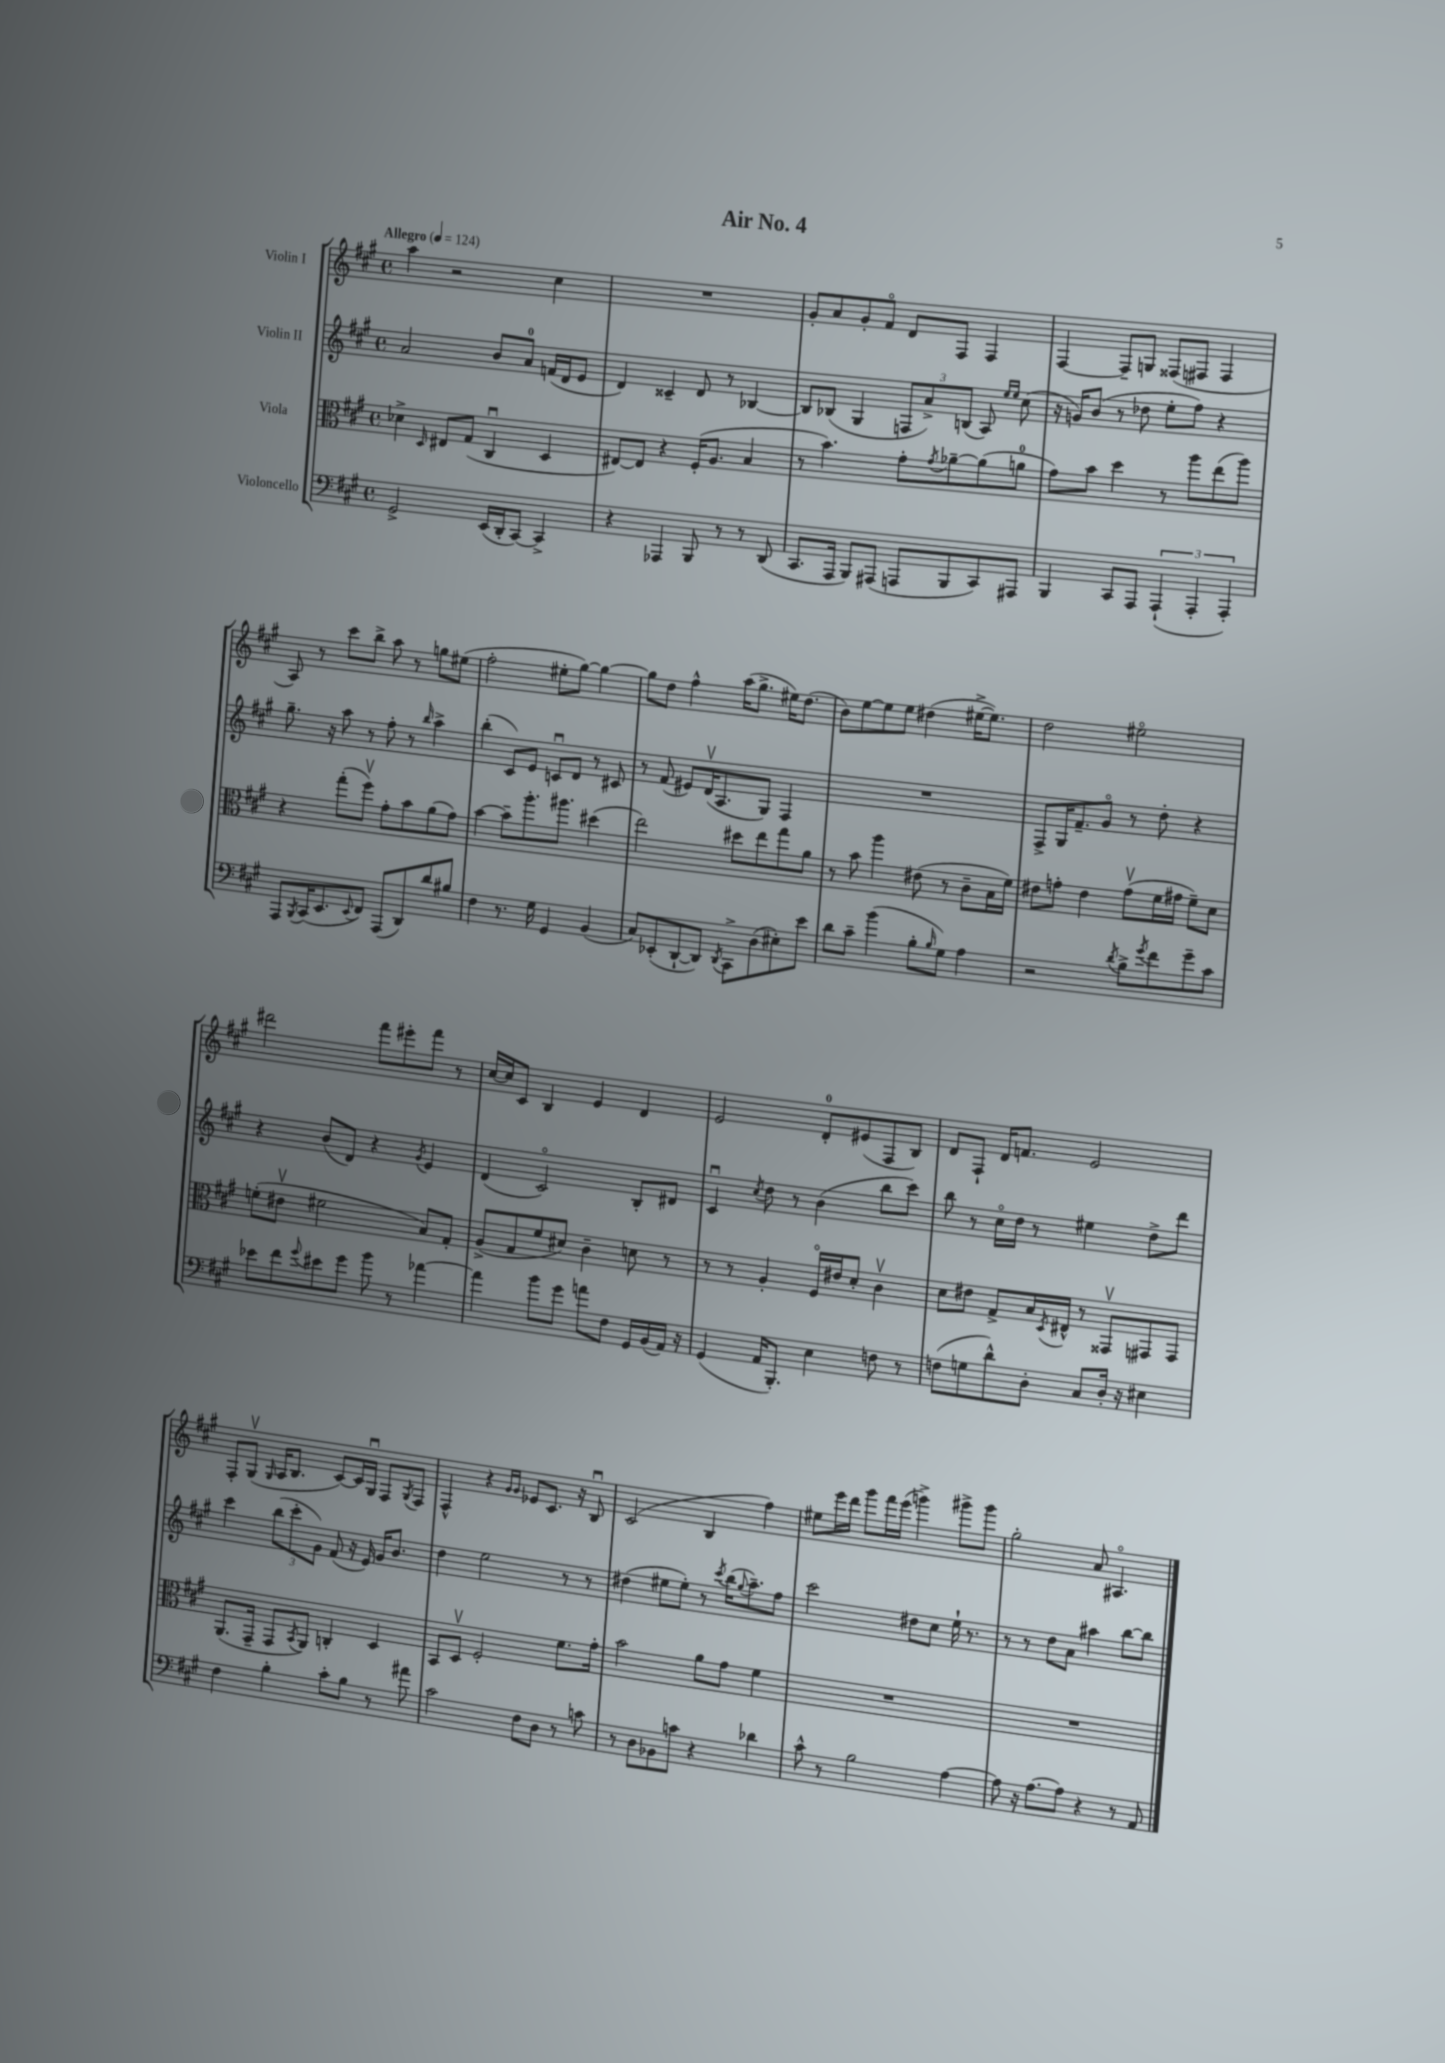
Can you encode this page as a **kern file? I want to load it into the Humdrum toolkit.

**kern	**kern	**kern	**kern
*staff4	*staff3	*staff2	*staff1
*clefF4	*clefC3	*clefG2	*clefG2
*k[f#c#g#]	*k[f#c#g#]	*k[f#c#g#]	*k[f#c#g#]
*M4/4	*M4/4	*M4/4	*M4/4
*met(c)	*met(c)	*met(c)	*met(c)
*MM124	*MM124	*MM124	*MM124
2GG#^/	4d-^\	2a/	4aa\
.	16qqD/	.	.
.	8E#/L	.	2r
.	(8G#/J	.	.
(16EE/LL	4C#u/	8b/L	.
16DD'/J	.	.	.
[8CC#/J)	.	8a/J	.
4CC#^/]	4D/	(16f/LL	4cc#\
.	.	16d/J	.
.	.	8e/J	.
=	=	=	=
4r	[8E#/L)	4d/)	1r
.	8E#/]J	.	.
4AAA-/	4r	4c##~/	.
8BBB/	(16F#'/LK	8d/	.
.	8.A/J	.	.
8r	.	8r	.
8r	4B/	[4B-/	.
(8DD/	.	.	.
=	=	=	=
8.CC#/L	8r	8B-/]L	8g#'/L
.	4.b\)	(8B-/J	8a/
16AAA/Jk	.	.	.
8BBB/L)	.	4G#/	8g#'/
(8AAA#/J	.	.	8f#o/J
8AAA/L	8g#'\L	12F/L	8d/L
.	.	12a^/)	.
.	8qg#/	.	.
8BBB/	[8a-~\	.	8F#/J
.	.	(12B/J	.
8CC#/)	(8a-\]	8A/)	4F#/
.	.	16qqee/LL	.
.	.	16qqee/JJ	.
8AAA#/J	8a\J	(8cc#\	.
=	=	=	=
4BBB/	8g#\L)	16r	[4F#/
.	.	16g/LK)	.
.	8b\J	(8b/J	.
8CC#/L	4dd\	8r	8F#~/]L
8AAA/J	.	8dd-\	8G/J
(6AAA`/	8r	8ee'\L	(8F##/L
.	8aa\L	8ff#\J)	8F#/J
6AAA'/	.	.	.
.	(8ee\	4r	4F#/
6AAA'/)	.	.	.
.	8aa\J)	.	.
=	=	=	=
8AAA/L	4r	8.gg#~\	8A/)
8qBBB/	.	.	.
(16CC#/K	.	.	8r
8.EE/	.	16r	.
.	(8gg#'\L	8aa\	8ccc#\L
8qqEE/	.	.	.
8FF#/J)	8ff#v\J)	8r	8bb^\J
(8AAA/L	8g#'\L	8ff#'\	8aa\
8DD/)	8b\	8r	8r
.	.	16qqbb/	.
8d/	(8a\	4aa^\	8gg\L
8B#/J	8g#\J)	.	(8ee#\J
=	=	=	=
4F#\	[4b\	(4bb'\	2ff#'\
8.r	8b~\]L	8c#/L)	.
.	8.aa'\	8e/J	.
16G#\	.	.	.
4GG#/	.	8cu/L	8ee#'\L
.	8.aa#\J	.	.
.	.	8d/J	[8gg#\J)
(4BB/	(4dd#\	8r	4gg#\_
.	.	8c#/	.
=	=	=	=
8C#/L)	2ee\)	8r	8gg#\]L
(8EE-'/	.	(8f#/	8dd\J
[8DD`/	.	8e#/L)	4ff#^^\
8DD/]J)	.	(16dv/K	.
.	.	8.A/	.
8qDD/	.	.	.
8CC#^\L	8dd#\L	.	(16aa\LK
.	.	.	8.gg#^\J
(8D\	8ee\	8G#/J)	.
8E#'\)	8gg#\	4F#/	16ee#\LK)
.	.	.	(8.dd\J
8e\J	8a\J	.	.
=	=	=	=
8d\L	8r	1r	8b\L)
8c#~\J	8b\	.	[8ee\
(4b\	4aa\	.	8ee\]
.	.	.	8ee\J
8B'\L	(8e#\	.	(4dd#\
16qqB/	.	.	.
8G#\J)	8r	.	.
4A\	8c#~\L	.	[16ee#^\LK
.	.	.	8.ee#\]J)
.	16B\L	.	.
.	16f#\JJ)	.	.
=	=	=	=
2r	8e#\L	8F#^/L	2dd\
.	8g'\J	16G#/K	.
.	.	8.f#~/	.
.	4e#\	.	.
.	.	8g#o/J	.
8qd/	.	.	.
8B^\L	(8gv\L	8r	2ee#o\
8qg#/	.	.	.
8f#\	16f#\L	8dd'\	.
.	16g#\JJ	.	.
8g#~\	8f#~\L)	4r	.
8c#\J	8d\J	.	.
=	=	=	=
8e-\L	(8f'\L	4r	2ddd#\
8f#\	8e#v\J	.	.
8qqg#/	.	.	.
8e#\	2f#\	(8b/L	.
8g#\J	.	8d/J)	.
8b\	.	4r	8fff#\L
8r	.	.	8eee#'\
.	.	8qg#/	.
[4a-\	8B/L)	4e/	8fff#\J
.	8G#'/J	.	8r
=	=	=	=
4a-\]	(8A^/L	(4d/	[16cc#/LL
.	.	.	16cc#/]J
.	8G#/	.	8c#/J
8b\L	8f#/	2c#o/)	4B/
8g#\J	8d#/J)	.	.
8a\L	4c#~\	.	4e/
8F#\J	.	.	.
16GG#/LL	8d\	8B'/L	4d/
(16BB/	.	.	.
16AA/JJ)	8r	8d#/J	.
16r	.	.	.
=	=	=	=
(4GG#/	8r	4c#u/	2e/
.	8r	.	.
.	.	8qcc#/	.
16AA/LK	4A'/	8dd\	.
8.BBB'/J)	.	.	.
.	.	8r	.
4E\	16F#o/LL	(4b\	8d'/L
.	16e#/J	.	.
.	8d'/J	.	(8e#/
8F\	4c#v\	8bb\L	8F#/
8r	.	8ccc#\J)	8B/J)
=	=	=	=
(8F\L	8d\L	8bb\	8d/L
8G\	8e#\J	8r	8F#`/J
8d^^\)	8G#^/L	16cc#o\LL	16d/LK
.	.	16dd\JJ	8.f/J
8D'\J	16B/L	8r	.
.	8qD/	.	.
.	16E#^^/JJ	.	.
8C#/L	8r	4ee#\	2e/
16D'/Jk	8GG##v/L	.	.
16r	.	.	.
4E#\	8GG#/	8dd^\L	.
.	8GG#/J	8ddd\J	.
=	=	=	=
4F#\	(8.AA/L	4ccc#\	8F#'/L
.	.	.	(8G#v/J
.	16GG#~/Jk	.	.
.	.	.	16qqG#/
4B'\	8GG#/L	(12bb\L	16A/LK
.	.	.	8.B/J
.	.	12ccc#'\	.
.	8qBB/	.	.
.	8AA/J)	.	.
.	.	12g#\J)	.
8c#'\L	4C'/	(8f#/	[8c#/L)
8B\J	.	16r	16c#/]L
.	.	16e/)	16G#u/JJ
8r	4D/	16g#/LK	8F#/L
.	.	8.b/J	.
.	.	.	8qG#/
8a#\	.	.	8F#/J
=	=	=	=
2c#\	8BB/L	4dd\	4F#^^/
.	8Dv/J	.	.
.	2F#'/	2ee\	4r
.	.	.	16qqg#/LL
.	.	.	16qqg#/JJ
8F#\L	.	.	8e-/L
8D\J	.	.	8.c#/J
8r	8.f#\L	8r	.
.	.	.	16r
8c\	.	8r	8Bu/
.	16g#'\Jk	.	.
=	=	=	=
8r	2b\	(4dd#\	(2c#/
8D\L	.	.	.
8BB-\	.	8ee#\L	.
8c\J	.	8ee#'\J)	.
4r	8a\L	8r	4B/
.	.	8qccc#/	.
.	8g#\J	(16bb\LK	.
.	.	8qqgg#/	.
.	.	8.aa~\)	.
4d-\	4f#\	.	4ff#\)
.	.	8ff#\J	.
=	=	=	=
8c#^^\	1r	2ccc#\	8ee#\L
8r	.	.	16eee\L
.	.	.	16ddd\JJ
2B\	.	.	8ggg#\L
.	.	.	16fff#\L
.	.	.	(16eee\JJ
.	.	8dd#\L	4ggg^\)
.	.	8cc#\J	.
[4A\	.	16ee`\	8ggg#^\L
.	.	8.r	.
.	.	.	8ggg#\J
=	=	=	=
8A\]	1r	8r	2gg#'\
16r	.	8r	.
[8.A\L	.	.	.
.	.	8dd\L	.
8A\]J	.	8a\J	.
4r	.	4aa#\	8a/
.	.	.	4.A#o/
8r	.	[8bb\L	.
8AA/	.	8bb\]J	.
==	==	==	==
*-	*-	*-	*-
